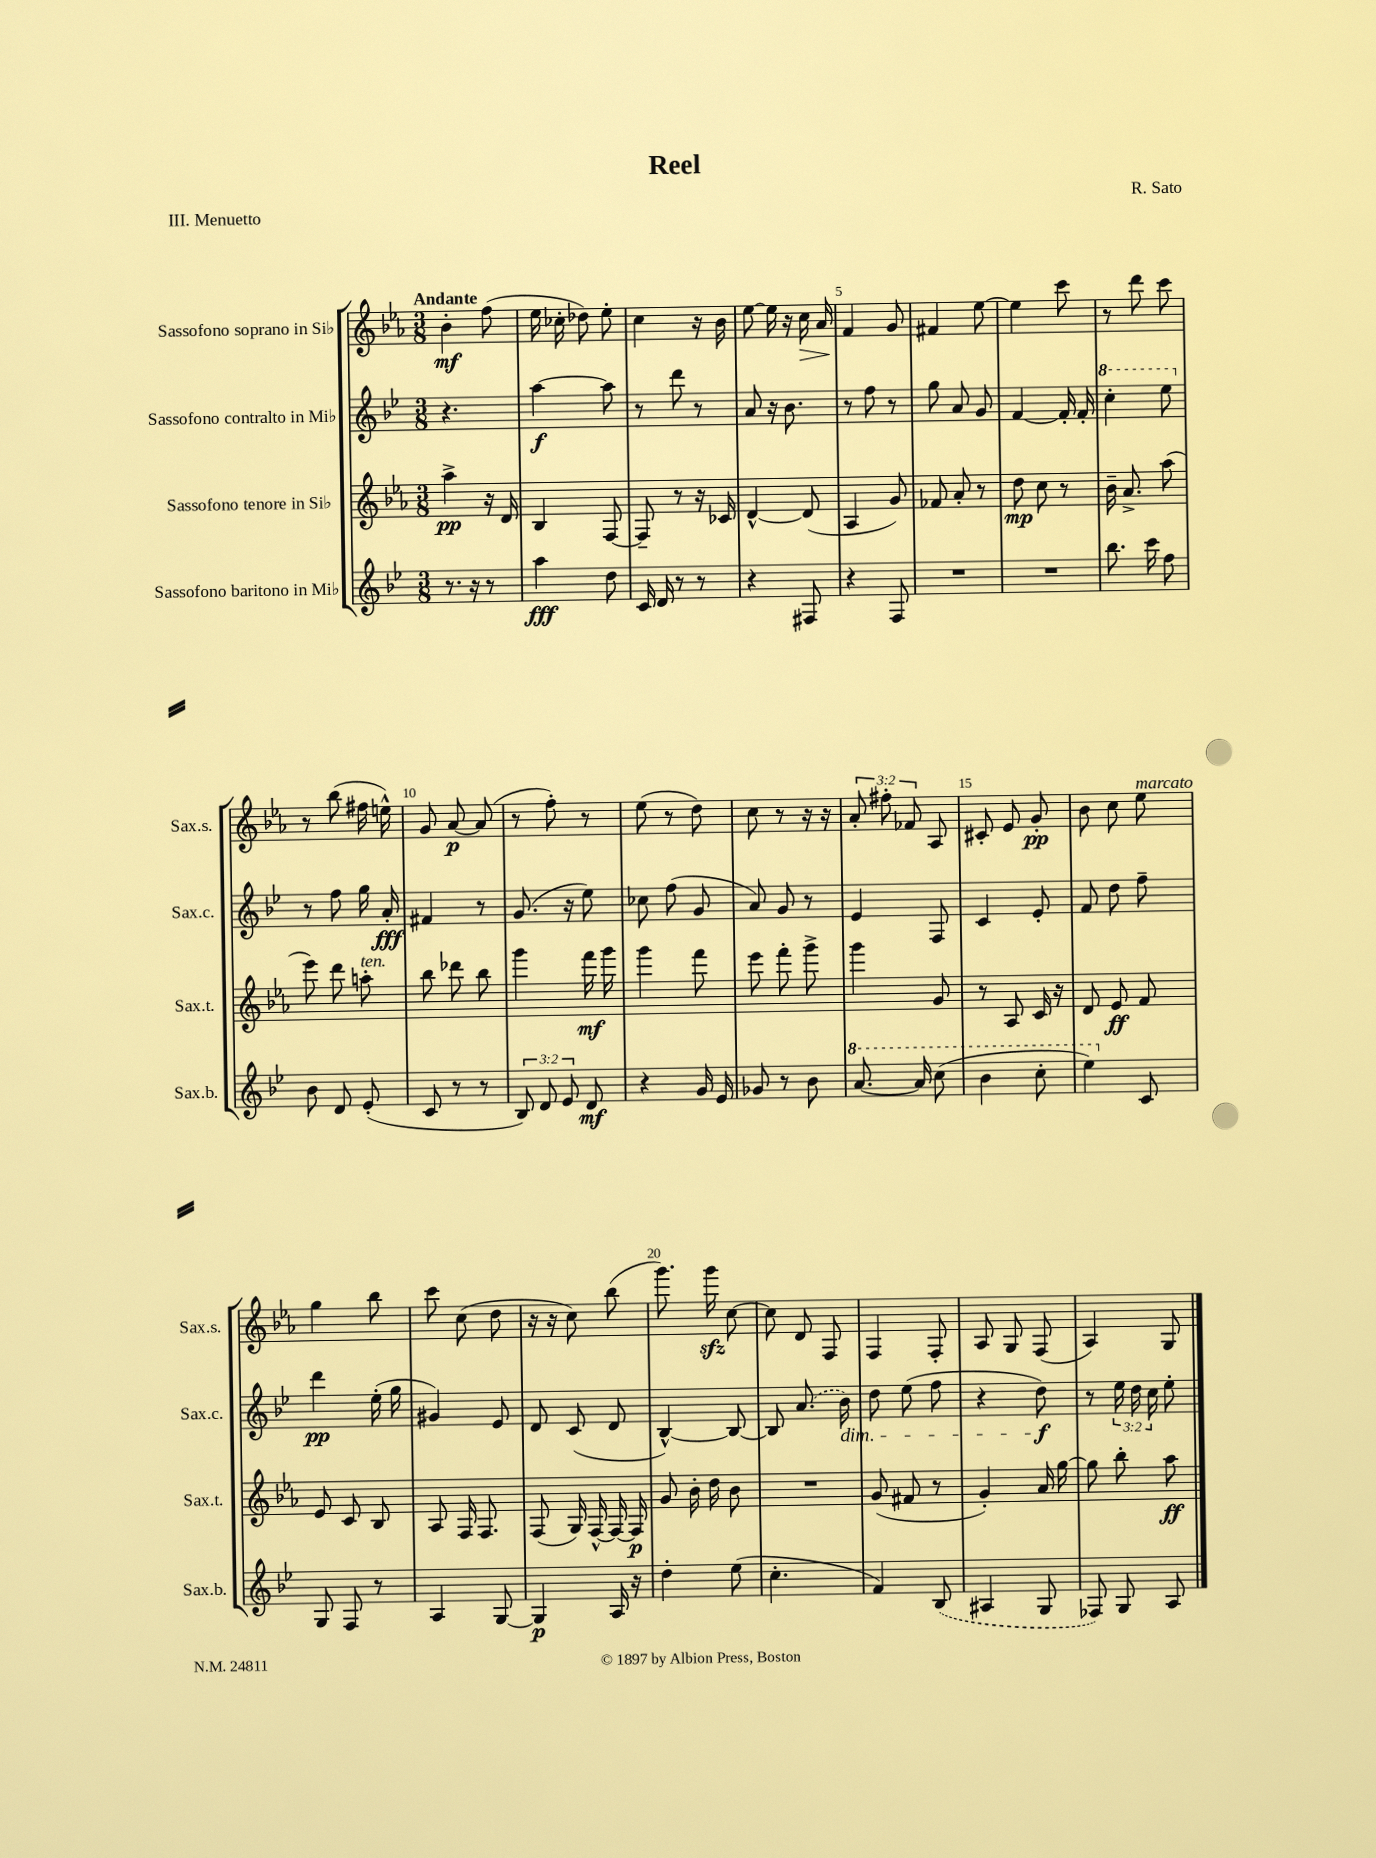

**kern	**kern	**kern	**kern
*staff4	*staff3	*staff2	*staff1
*clefG2	*clefG2	*clefG2	*clefG2
*k[b-e-]	*k[b-e-a-]	*k[b-e-]	*k[b-e-a-]
*M3/8	*M3/8	*M3/8	*M3/8
8.r	4aa-^\	4.r	4b-'\
16r	.	.	.
8r	16r	.	(8ff\
.	16d/	.	.
=	=	=	=
4aa\	4B-/	[4aa\	16ee-\
.	.	.	16cc-'\
.	.	.	8dd-\)
8dd\	[8F/	8aa\]	8ee-'\
=	=	=	=
16c/	8F~/]	8r	4cc\
16d/	.	.	.
8r	8r	8ddd\	.
8r	16r	8r	16r
.	16c-/	.	16b-\
=	=	=	=
4r	[4d^^/	8a/	[8ee-\
.	.	16r	16ee-\]
.	.	8.b-\	16r
8F#/	(8d/]	.	16cc\
.	.	.	16a-/
=	=	=	=
4r	4A-/	8r	4f/
.	.	8ff\	.
8F/	8g/)	8r	8g/
=	=	=	=
4.r	8f-/	8gg\	4f#/
.	8a-'/	8a/	.
.	8r	8g/	[8ee-\
=	=	=	=
4.r	8dd\	[4f/	4ee-\]
.	8cc\	.	.
.	8r	16f'/]	8ccc\
.	.	16f'/	.
=	=	=	=
8.bb-\	16b-~\	4ccc'\	8r
.	8.a-^/	.	.
.	.	.	8ddd\
16ccc\	.	.	.
8ff\	(8aa-\	8eee-\	8ccc\
=	=	=	=
8b-\	8eee-\)	8r	8r
8d/	8ddd\	8ff\	(8bb-\
(8e-'/	8aa'\	16gg\	16ff#\
.	.	16a'/	16ee^^\)
=	=	=	=
8c/	8bb-\	4f#/	8g/
8r	8ddd-\	.	[8a-/
8r	8bb-\	8r	(8a-/]
=	=	=	=
12B-/)	4ggg\	(8.g/	8r
12d/	.	.	.
.	.	.	8ff'\)
12e-/	.	.	.
.	.	16r	.
8d/	16fff\	8ee-\)	8r
.	16ggg\	.	.
=	=	=	=
4r	4ggg\	8cc-\	(8ee-\
.	.	(8ff\	8r
16g/	8fff\	8g/	8dd\)
16e-/	.	.	.
=	=	=	=
8g-/	8eee-\	8a/)	8cc\
8r	8fff'\	8g/	8r
8b-\	8ggg^\	8r	16r
.	.	.	16r
=	=	=	=
[8.aa/	4ggg\	4e-/	12a-'/
.	.	.	12ff#'\
.	.	.	12f-/
16aa/]	.	.	.
(8ccc\	8g/	8F/	8A-/
=	=	=	=
4bb-\	8r	4c/	8c#'/
.	8A-/	.	8e-/
8ccc'\	16c/	8e-'/	8g'/
.	16r	.	.
=	=	=	=
4eee-\)	8d/	8f/	8b-\
.	8e-/	8dd\	8cc\
8c/	8f/	8ff~\	8ee-\
=	=	=	=
8G/	8e-/	4ddd\	4gg\
8F/	8c/	.	.
8r	8B-/	(16ee-'\	8bb-\
.	.	16gg\	.
=	=	=	=
4A/	8A-/	4g#/)	8ccc\
.	16F/	.	(8cc\
.	8.F/	.	.
[8G/	.	8e-/	8dd\
=	=	=	=
4G/]	(8F/	8d/	16r
.	.	.	16r
.	16G/)	(8c/	8cc\)
.	[16F^^/	.	.
16A/	16F/_	8d/	(8bb-\
16r	16F/]	.	.
=	=	=	=
4dd'\	8g/	[4B-^^/)	8.ggg\)
.	16b-'\	.	.
.	16dd\	.	16ggg\
(8ee-\	8b-\	8B-/_	[8cc\
=	=	=	=
4.cc'\	4.r	8B-/]	8cc\]
.	.	(8.a/	8d/
.	.	.	8F/
.	.	16b-\)	.
=	=	=	=
4f/)	(8g/	8dd\	4F/
.	8f#/	(8ee-\	.
(8B-/	8r	8ff\	8F'/
=	=	=	=
4A#/	4g'/)	4r	8A-/
.	.	.	8G/
8G/	16a-/	8dd\)	(8F/
.	[16gg\	.	.
=	=	=	=
8F-/)	8gg\]	8r	4A-/)
8G/	8bb-'\	24ee-\	.
.	.	24dd\	.
.	.	24cc\	.
8A/	8aa-\	8ee-'\	8G/
==	==	==	==
*-	*-	*-	*-
